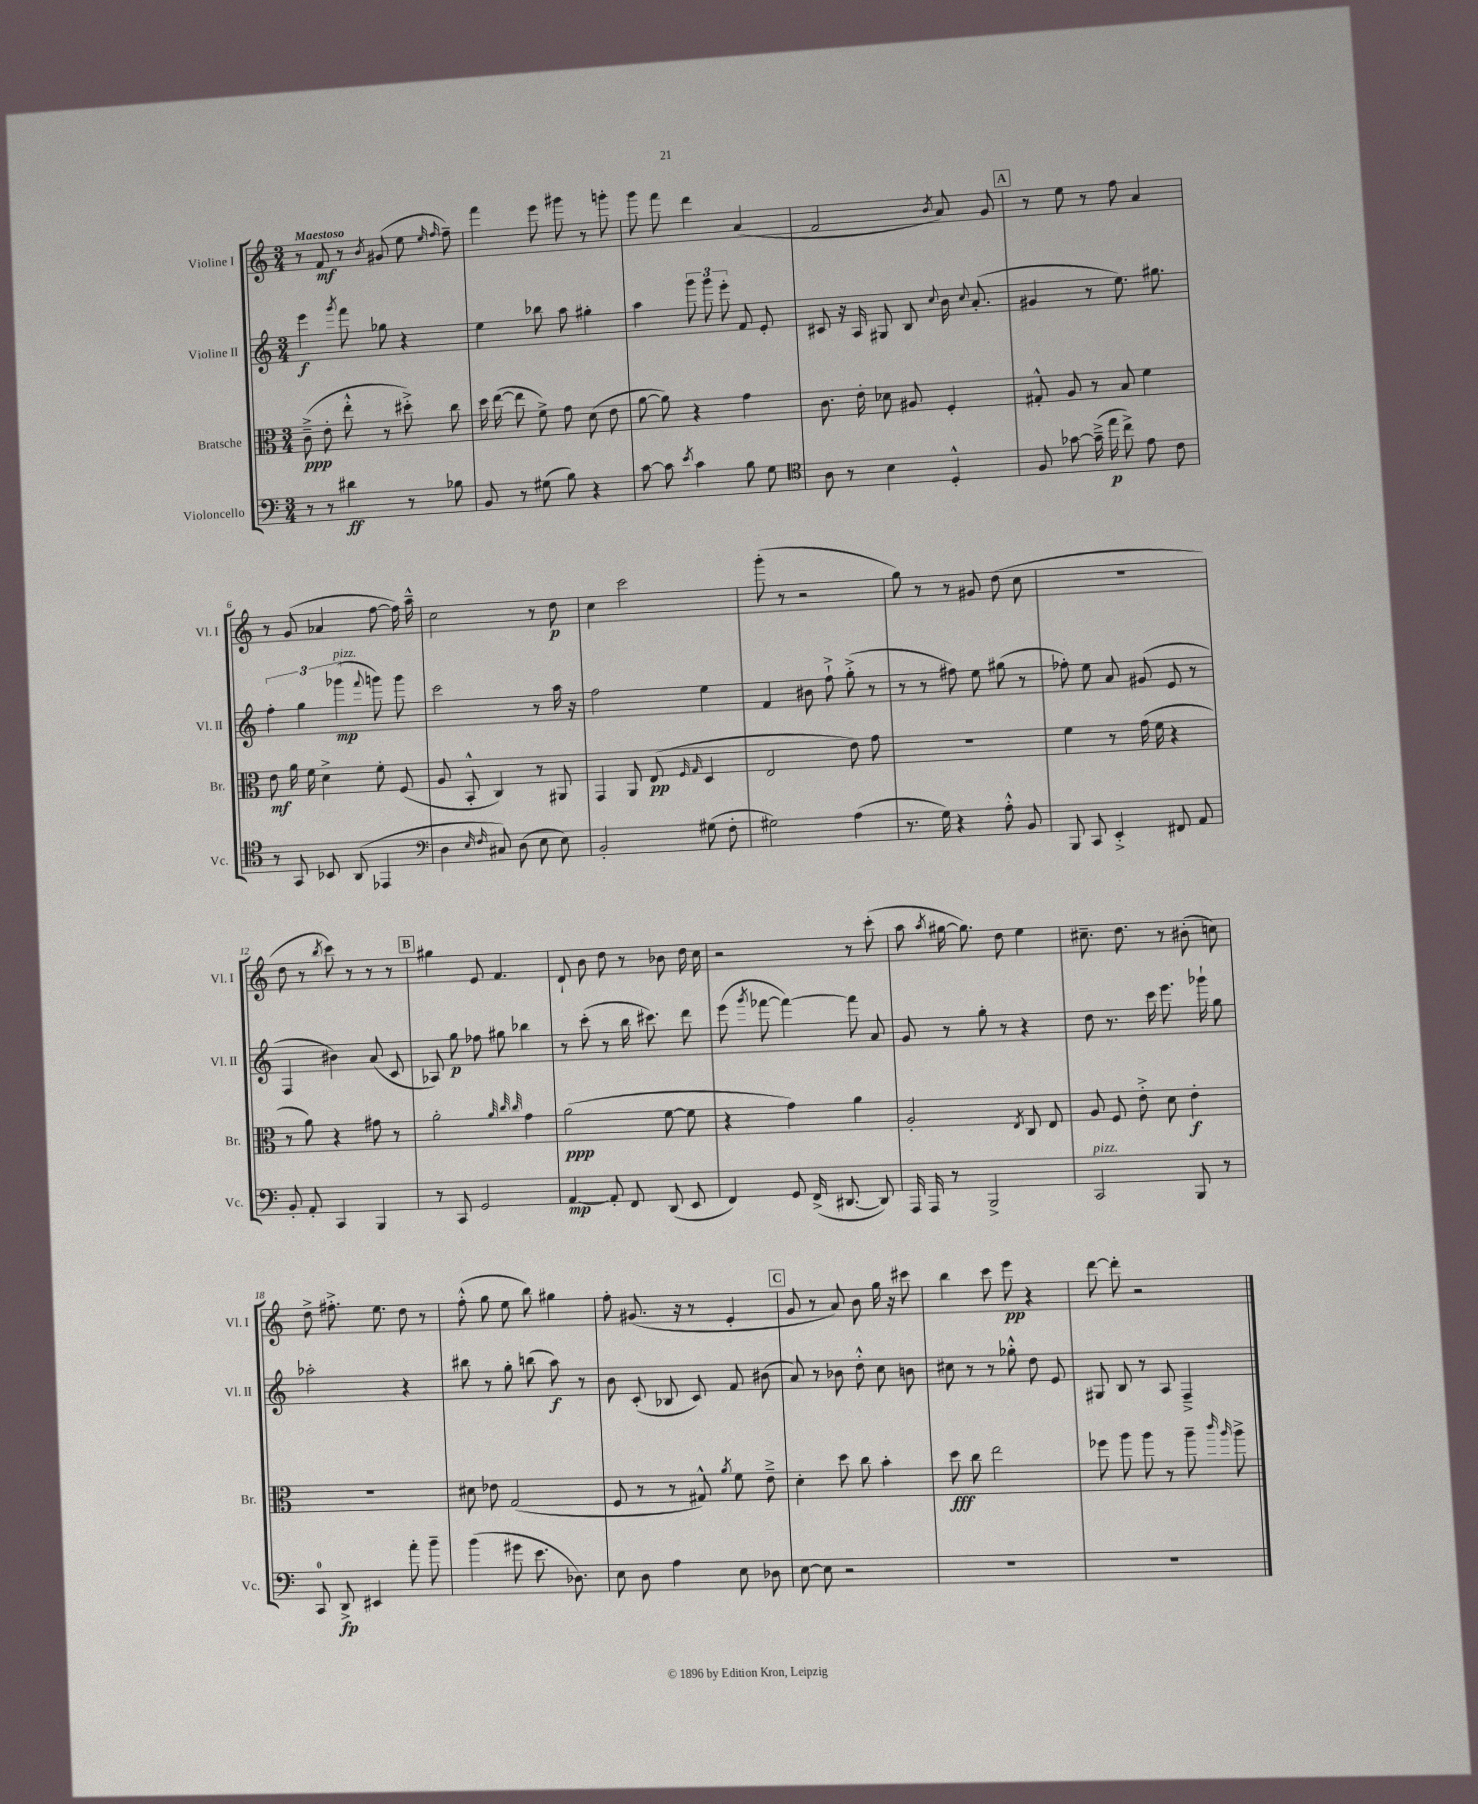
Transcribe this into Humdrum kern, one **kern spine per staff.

**kern	**kern	**kern	**kern
*staff4	*staff3	*staff2	*staff1
*clefF4	*clefC3	*clefG2	*clefG2
*k[]	*k[]	*k[]	*k[]
*M3/4	*M3/4	*M3/4	*M3/4
8r	(8c~^	4eee	8r
8r	8e'	.	8f
.	.	8qggg	.
4d#	8ee'^^	8fff	8r
.	.	.	8qb
.	8r	8gg-	(8g#
8r	8dd#'^)	4r	8ee
.	.	.	16qqee
.	.	.	16qqff
8B-	8cc	.	8ff~)
=	=	=	=
8BB	16dd	4ee	4fff
.	([16ee	.	.
8r	8ee]	.	.
(8G#	8f^)	8bb-	8eee
8B)	8g	8aa	8ggg#
4r	(8d	4gg#'	8r
.	8e	.	8ggg'
=	=	=	=
[8c	[8a	4aa	8ggg
8c]	8a])	.	8fff
8qe	.	.	.
4c	4r	12ggg	4ddd
.	.	12ggg	.
.	.	12eee'	.
8B	4g	8f	(4a
8G	.	8e'	.
=	=	=	=
*clefC4	*	*	*
8A	8.c	8c#	2f
8r	.	16r	.
.	16e'	16A	.
4B	8d-	8G#	.
.	8A#	8B	.
.	.	8qqcc	8qb
4D'^^	4F'	16b	8a)
.	.	8qqcc	.
.	.	(8.a'	.
.	.	.	8g
=	=	=	=
8F	8G#'^^	4g#	8r
[8g-	8A	.	8ee
(16g-~^]	8r	8r	8r
16ee	.	.	.
8cc^)	8B	8.ee)	8ff
8e	4f	.	4a
.	.	8.gg#	.
8c	.	.	.
=	=	=	=
8r	8e	6ff'	8r
8GG	16a	.	(8g
.	.	6gg	.
.	16f	.	.
8BB-	4d^	.	4a-
.	.	(6ggg-	.
(8AA	.	.	.
.	.	8qqfff	.
4EE-	8f'	8ggg)	[8ff
.	(8F	8ggg	16ff])
.	.	.	16aa~^^
=	=	=	=
*clefF4	*	*	*
4D	8A	2ccc	2cc
.	8BB'^^	.	.
16qqE	.	.	.
16qqF	.	.	.
8C#)	4C)	.	.
(8D	.	.	.
8E	8r	8r	8r
8E)	8AA#	16aa	8dd
.	.	16r	.
=	=	=	=
2BB'	4GG	2ff	4cc
.	8AA	.	2ccc
.	(8E	.	.
.	16qqF	.	.
.	16qqG	.	.
(8G#	4D	4ee	.
8F'	.	.	.
=	=	=	=
2G#)	2E	4f	(8ggg'
.	.	.	8r
.	.	8b#	2r
.	.	8ff`^	.
(4A	8e)	(8gg'^	.
.	8g	8r	.
=	=	=	=
8.r	2.r	8r	8gg)
.	.	8r	8r
16G)	.	.	.
4r	.	8ff#)	8r
.	.	8ee	8g#
8A'^^	.	(8gg#	(8dd
8BB	.	8r	8cc
=	=	=	=
8BBB	4f	8ff-')	2.r
8CC	.	8ee	.
4EE'^	8r	8a	.
.	(16g	(8g#	.
.	16f	.	.
8FF#	4r	8e	.
8AA	.	8r	.
=	=	=	=
8BB'	8r	4F	8dd
8AA'	8a)	.	8r
.	.	.	8qbb
4CC	4r	4b#)	8ccc)
.	.	.	8r
4BBB	8g#	(8a	8r
.	8r	8c	8r
=	=	=	=
8r	2a'	8A-)	4gg#
8CC	.	8gg	.
2GG	.	8ff-	8e
.	.	8gg#	4.f
.	32qqa	.	.
.	32qqcc	.	.
.	32qqcc	.	.
.	4g	4bb-	.
=	=	=	=
[4AA	(2a	8r	8d`
.	.	(8ccc'	8b
8AA']	.	8r	8dd
8FF	.	16bb	8r
.	.	8.ccc#)	.
(8DD	[8f	.	8b-
8EE	8f]	8ddd	16dd
.	.	.	16cc
=	=	=	=
4FF)	4r	(8eee	2r
.	.	8qggg	.
.	.	[8fff-	.
8GG	4g)	4fff-_)	.
(16FF^	.	.	.
[8.DD#	.	.	.
.	4a	8fff-]	8r
8DD#])	.	8a	(8ccc'
=	=	=	=
16AAA	2A'	8g	8aa
16AAA	.	.	.
.	.	.	8qaa
8r	.	8r	[16gg#
.	.	.	8.gg#])
2BBB^	.	8gg'	.
.	.	8r	8dd
.	8qE	.	.
.	8C	4r	4ee
.	8E	.	.
=	=	=	=
2CC	8A	8dd	8.cc#~
.	8F	8.r	.
.	.	.	8.dd
.	8e'^	.	.
.	.	16ccc	.
.	8d	8.eee	8r
8BBB	4e'	.	(8b#'
.	.	16ggg-`	.
8r	.	8gg	8cc)
=	=	=	=
8CC	2.r	2aa-'	8dd^
8DD^	.	.	8.ff#'^
4EE#	.	.	.
.	.	.	8.ee
8a'	.	4r	8dd
8b~	.	.	8r
=	=	=	=
(4b	8d#	8bb#	(8ff'^^
.	8e-	8r	8gg
8g#	(2G	8gg'	8ee
8.e	.	(8bb	8bb)
.	.	8aa)	4gg#
8.D-)	.	.	.
.	.	8r	.
=	=	=	=
8E	8F	8b	8ff'
8D	8r	(8c'	(8.g#
4A	8r	8B-	.
.	.	.	16r
.	8G#^^)	8c)	8r
.	8qa	.	.
8E	8f	8f	4e'
8D-	8e~^	(8b#	.
=	=	=	=
[8E	4d'	8a)	8g
8E]	.	8r	8r
2r	8dd	8b-	8a)
.	8cc	8dd'^^	8b
.	4b'	8cc	16gg
.	.	.	16r
.	.	8b	8ccc#
=	=	=	=
2.r	8dd	8cc#	4bb
.	8cc	8r	.
.	2ee	8r	8ccc
.	.	8gg-'^^	8eee
.	.	8dd	4r
.	.	8e	.
=	=	=	=
2.r	8ff-	8G#	[8ddd
.	8aa	8B	8ddd']
.	8aa	8r	2r
.	8r	8A	.
.	8aa~	4F~^	.
.	16qqccc	.	.
.	16qqaa	.	.
.	8aa^	.	.
==	==	==	==
*-	*-	*-	*-
